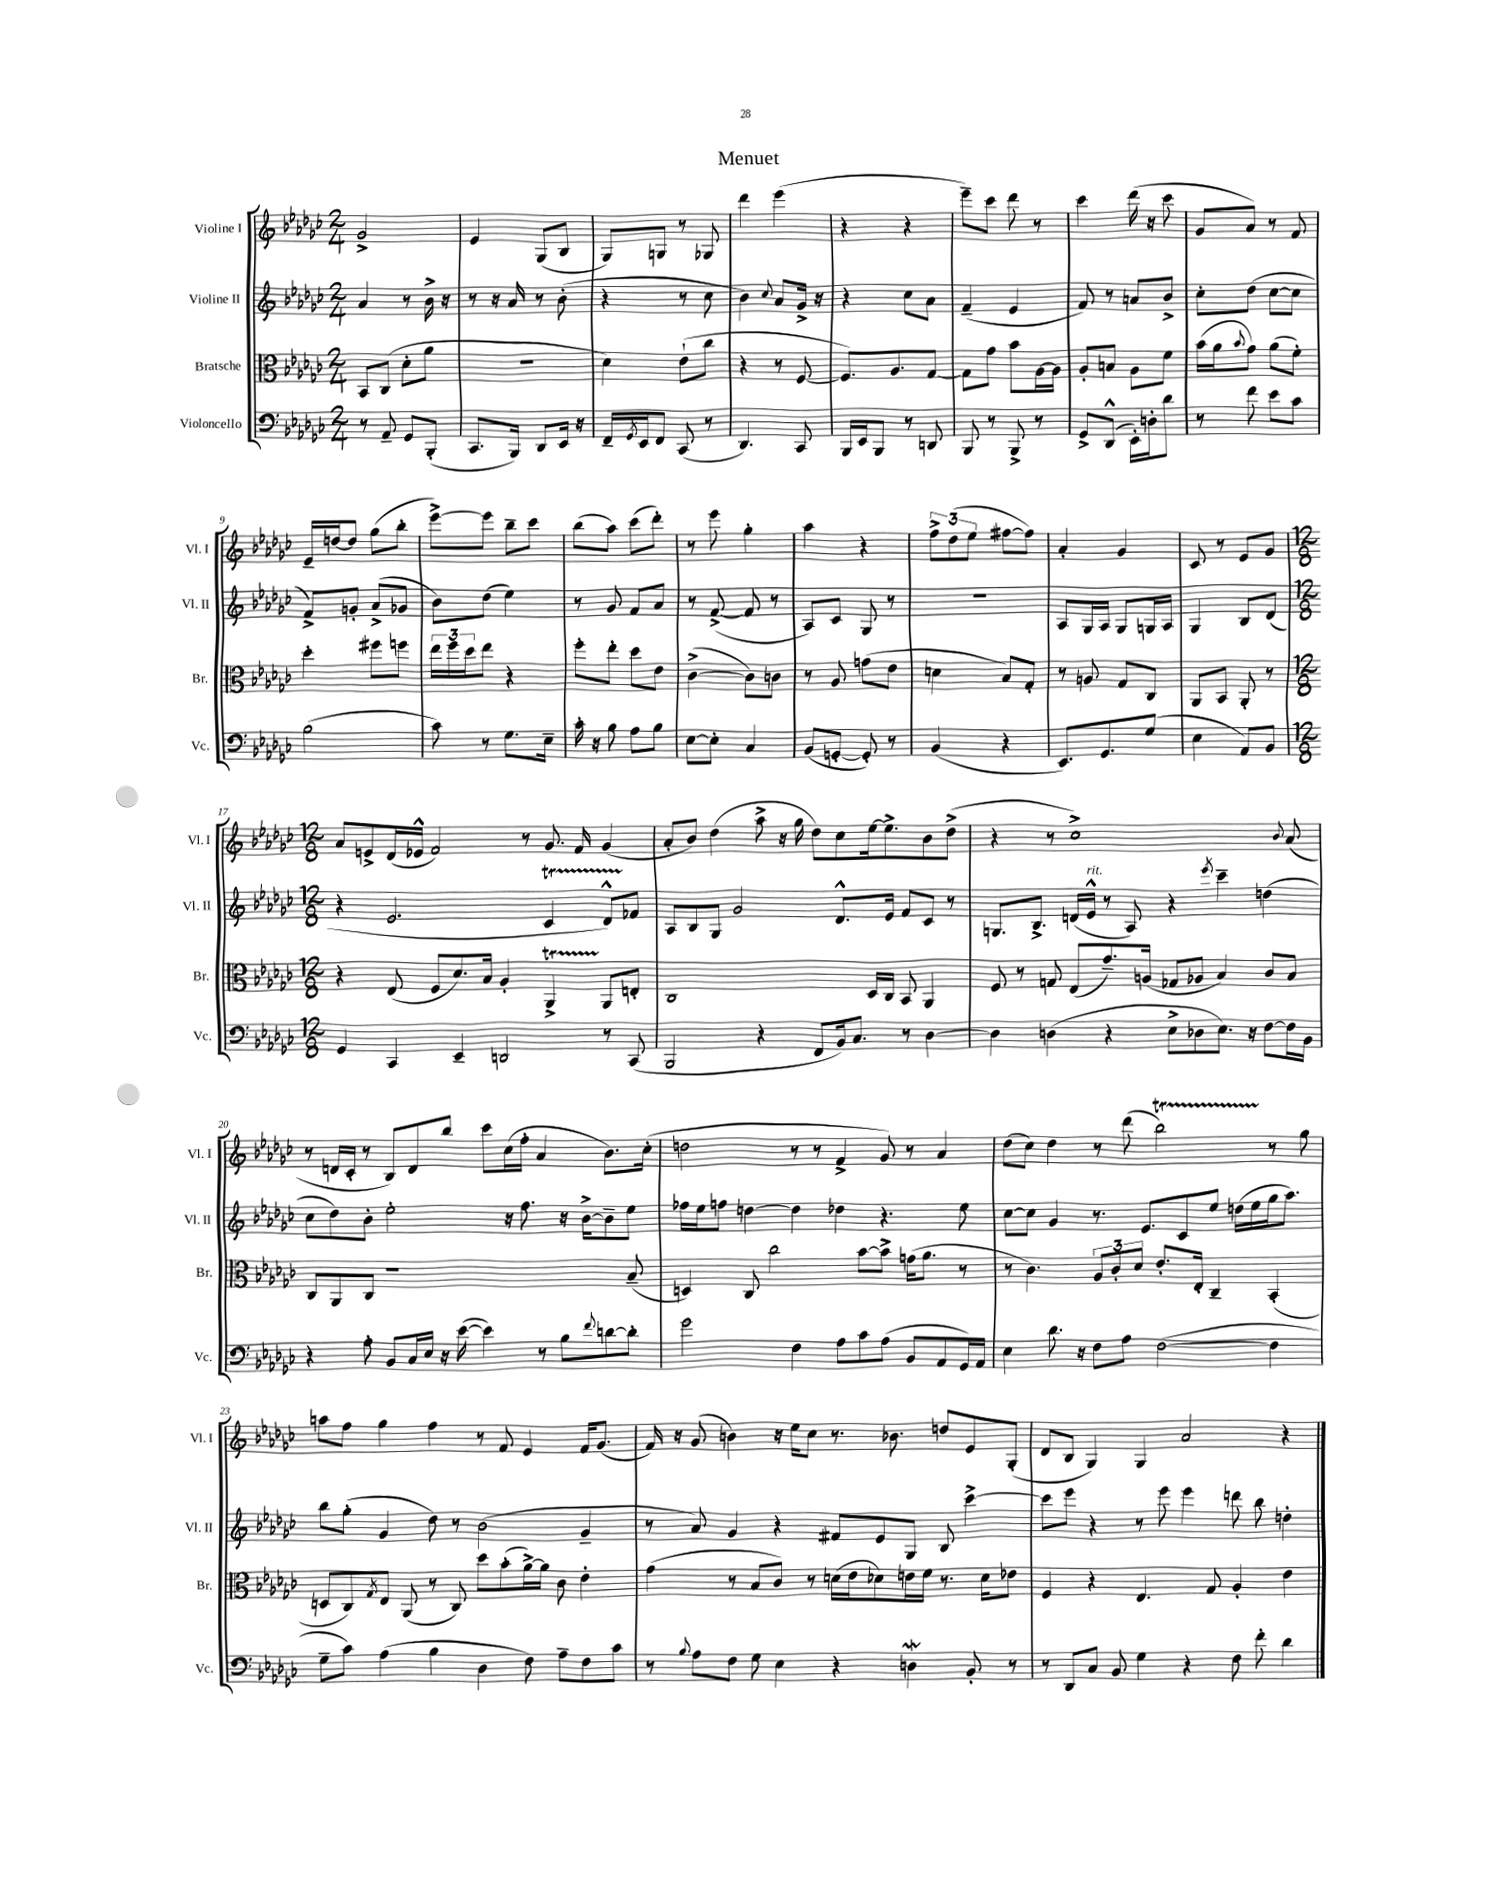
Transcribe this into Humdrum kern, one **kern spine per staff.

**kern	**kern	**kern	**kern
*staff4	*staff3	*staff2	*staff1
*clefF4	*clefC3	*clefG2	*clefG2
*k[b-e-a-d-g-c-]	*k[b-e-a-d-g-c-]	*k[b-e-a-d-g-c-]	*k[b-e-a-d-g-c-]
*M2/4	*M2/4	*M2/4	*M2/4
8r	8BB-/L	4a-/	2g-^/
8AA-~/	(8C-/J	.	.
8GG-/L	8d-'\L	8r	.
(8BBB-'/J	8a-\J	16b-^\	.
.	.	16r	.
=	=	=	=
8.CC-/L	2r	8r	4e-/
.	.	16r	.
16BBB-/Jk)	.	16a-/	.
8DD-/L	.	8r	(8G-/L
16EE-/Jk	.	(8b-'\	8B-/J
16r	.	.	.
=	=	=	=
16FF~/LL	4d-\)	4r	8G-/L)
8qGG-/	.	.	.
16EE-/J	.	.	.
8FF/J	.	.	8G/J
(8CC-/	(8e-`\L	8r	8r
8r	8cc-\J	8cc-\	8G-/
=	=	=	=
4.DD-/)	4r	4b-\)	4ddd-\
.	.	8qqcc-/	.
.	8r	8a-/L	(4eee-\
8CC-/	[8F/	16g-^/Jk	.
.	.	16r	.
=	=	=	=
16BBB-/LL	8.F/]L)	4r	4r
16EE-/J	.	.	.
8BBB-/J	.	.	.
.	8.A-/	.	.
8r	.	8cc-\L	4r
8DD/	[8G-/J	8a-\J	.
=	=	=	=
8BBB-/	8G-\]L	(4f~/	8eee-~\L)
8r	8g-\J	.	8ccc-\J
8BBB-^/	8b-\L	4e-/	8ddd-\
8r	[16A-\L	.	8r
.	16A-\]JJ	.	.
=	=	=	=
8GG-^/L	8A-'/L	8f/)	4ccc-\
(8DD-^^/J	8B/J	8r	.
16EE-'\LL)	8A-\L	8a/L	(16ddd-\
16D'\J	.	.	16r
8d-\J	8f\J	8b-^/J	8ccc-\
=	=	=	=
8r	(16b-\LL	8cc-'\L	8g-/L
.	16a-\J	.	.
.	8qqb-/	.	.
8f\	8g-\J)	(8dd-\J	8a-/J)
8e-\L	(8a-\L	[8cc-\L	8r
8c-\J	8f'\J)	8cc-\]J	8f/
=	=	=	=
(2B-\	4dd-'\	8f^/L)	16e-~/LL
.	.	.	[16dd/J
.	.	8g'/J	8dd/]J
.	8ff#\L	(8a-^/L	(8gg-\L
.	8ff\J	8g-/J	8bb-'\J
=	=	=	=
8c-\)	24ee-\LL	8b-\L)	[8eee-^\L)
.	24ff\	.	.
.	24dd-\J	.	.
8r	8ee-\J	(8dd-\J	8eee-\]J
8.G-\L	4r	4ee-\)	8bb-~\L
.	.	.	8ccc-\J
16E-~\Jk	.	.	.
=	=	=	=
16c-'\	8ff'\L	8r	(8bb-\L
16r	.	.	.
8B-\	8ee-'\J	8g-/	8aa-\J)
8A-\L	8dd-\L	8f/L	(8ccc-\L
8B-\J	8e-\J	8a-/J	8ddd-'\J)
=	=	=	=
[8E-\L	([4c-^\	8r	8r
8E-'\]J	.	([8f^/	8eee-\
4C-/	8c-\]L)	8f/]	4gg-'\
.	8c\J	8r	.
=	=	=	=
(8BB-/L	8r	8A-/L)	4aa-\
[8GG'/J	8A-/	8c-/J	.
8GG'/])	(8g\L	8G-/	4r
8r	8e-\J	8r	.
=	=	=	=
(4BB-/	4d\	2r	12ff^\L
.	.	.	(12dd-\
.	.	.	12ee-\J
4r	8B-/L)	.	[8ff#\L
.	8G-'/J	.	8ff#\]J)
=	=	=	=
8.EE-/L)	8r	8A-/L	4a-'/
.	8A/	16G-/L	.
8.GG-/	.	16A-/JJ	.
.	8G-/L	8G-/L	4g-/
(8G-/J	8C-/J	16G/L	.
.	.	16A-/JJ	.
=	=	=	=
4E-\	8AA-/L	4G-/	8c-/
.	8BB-/J	.	8r
8AA-/L)	8AA-'/	8B-/L	8e-/L
8BB-/J	8r	(8d-/J	8g-/J
=	=	=	=
*M12/8	*M12/8	*M12/8	*M12/8
4GG-/	4r	4r	8a-/L
.	.	.	8e^/
4CC-/	(8E-/	2.e-/	(16d-/L
.	.	.	16e-^^/JJ
.	8F/L	.	2f/)
4EE-~/	8.d-/)	.	.
.	16B-/Jk	.	.
2DD/	4A-'/	.	.
.	.	.	8r
.	4AA-^/	4c-/	8.g-/
.	.	.	16f/
8r	8AA-/L	8d-^^/L)	(4g-/
(8CC-/	8E'/J	8f-/J	.
=	=	=	=
2BBB-/	1C-	8A-/L	8a-'/L
.	.	8B-/	8b-/J)
.	.	8G-/J	(4dd-\
.	.	2g-/	.
4r	.	.	8aa-^\
.	.	.	16r
.	.	.	16gg-\
8FF/L	.	.	8dd-\L)
16BB-/k)	.	8.d-^^/L	8cc-\
8.C-/J	.	.	.
.	16D-/LL	.	[16ee-\k
.	16C-/JJ	16e-/Jk	8.ee-^\]
8r	8BB-/	8f/L	.
[4D-\	4AA-/	8c-/J	8b-\
.	.	8r	(8dd-^\J
=	=	=	=
4D-\]	8F/	8.G/L	4r
.	8r	.	.
.	.	8.B-^/J	.
(4D\	8G/	.	8r
.	(8E-/L	(16d/LL	1cc-^)
.	.	16e-^^/JJ	.
4r	8.g-~/)	8r	.
.	.	8A-/)	.
.	(16A/Jk	.	.
8E-^\L	8G-/L	4r	.
8D-\	8A-/J	.	.
.	.	8qeee-/	.
8.E-\J)	4B-/)	4ccc-~\	.
16r	.	.	.
[8F\L	8c-/L	(4dd\	.
.	.	.	8qqb-/
16F\]L	8B-/J	.	(8a-/
16BB-\JJ	.	.	.
=	=	=	=
4r	8C-/L	8cc-\L	8r
.	8AA-/	8dd-\)	16d/LL
.	.	.	16c-'/JJ
8A-'\	8C-/J	8b-'\J	8r
8BB-/L	1r	2ee-'\	8B-/L)
16C-/L	.	.	8d/
16E-/JJ	.	.	.
16r	.	.	8bb-/J
([16e-\	.	.	.
4e-\])	.	.	8ccc-\L
.	.	16r	(16cc-\L
.	.	8.ff\	16ff'\JJ
8r	.	.	4a-/
8B-\L	.	16r	.
.	.	[16b-^\LK	.
8qqf/	.	.	.
[8d\	.	8b-~\]	8.b-\L)
8d'\]J	(8B-~/	8ee-\J	.
.	.	.	(16cc-'\Jk
=	=	=	=
2g-\	4D/)	16ff-\LL	2dd\
.	.	16ee-\J	.
.	.	8ff\J	.
.	8C-/	[4dd\	.
.	2cc-\	.	.
4F\	.	4dd\]	8r
.	.	.	8r
8A-\L	.	4dd-\	4f^/
8c-\	[8b-\L	.	.
(8A-\J	8b-^\]J	4.r	8g-/)
8BB-/L	(16g\LK	.	8r
.	8.a-\J	.	.
8AA-/	.	.	4a-/
16GG-/L)	8r	8ee-\	.
16AA-/JJ	.	.	.
=	=	=	=
4E-\	8r	[8cc-\L	(8dd-\L
.	4.c-\)	8cc-\]J	8cc-\J)
8.d-\	.	4g-/	4dd-\
16r	.	.	.
8F\L	12A-/L	8.r	8r
.	12c-'/	.	.
8A-\J	.	.	(8ddd-\
.	12d-/J	.	.
.	.	8.e-/L	.
([2F\	8.e-'/L	.	2bb-\)
.	.	8c-/	.
.	16E-'/Jk	.	.
.	4C-~/	8ee-/J	.
.	.	(16dd\LL	.
.	.	16ee-\	.
4F\]	(4BB-'/	16gg-\J	8r
.	.	8.aa-\J)	.
.	.	.	8gg-\
=	=	=	=
8G-~\L	8D/L	8bb-\L	8aa\L
8c-\J)	8C-/)	(8gg-'\J	8ff\J
.	8qG-/	.	.
(4A-\	8E-/J	4g-/	4gg-\
.	(8AA-/	.	.
4B-\	8r	8dd-\)	4ff\
.	8C-/)	8r	.
4D-\	8dd-\L	(2b-\	8r
.	(8b-'\	.	8f/
8F\)	[16a-^\L)	.	4e-/
.	16a-\]JJ	.	.
8A-~\L	8c-\	.	.
8F\	4e-'\	4g-~/	16f/LK
.	.	.	(8.g-/J
8c-\J	.	.	.
=	=	=	=
8r	(4g-\	8r	16f/)
.	.	.	16r
8qqB-/	.	.	.
8A-\L	.	8a-/)	(8g-/
8F\J	8r	4g-/	4b\)
8G-\	8B-/L	.	.
4E-\	8c-/J)	4r	16r
.	.	.	16ee-\LK
.	8r	.	8cc-\J
4r	(16d\LL	8f#/L	8.r
.	16e-\J	.	.
.	8d-\)	8e-/	.
.	.	.	8.b-\
4D\	16e\L	8G-/J	.
.	16f\JJ	.	.
.	8.r	8B-/	8dd/L
8BB-'/	.	[4ccc-^\	8e-/
.	16d-\LK	.	.
8r	8e-\J	.	(8G-'/J
=	=	=	=
8r	4F/	8ccc-\]L	8d-/L
8DD-/L	.	8eee-\J	8B-/J
8C-/J	4r	4r	4G-/)
8BB-/	.	.	.
4G-\	4.E-/	8r	4G-/
.	.	8eee-\	.
4r	.	4eee-\	2a-/
.	8G-/	.	.
8F\	4A-'/	8ddd\	.
8f'\	.	8bb-\	.
4d-\	4e-\	4dd'\	4r
==	==	==	==
*-	*-	*-	*-
